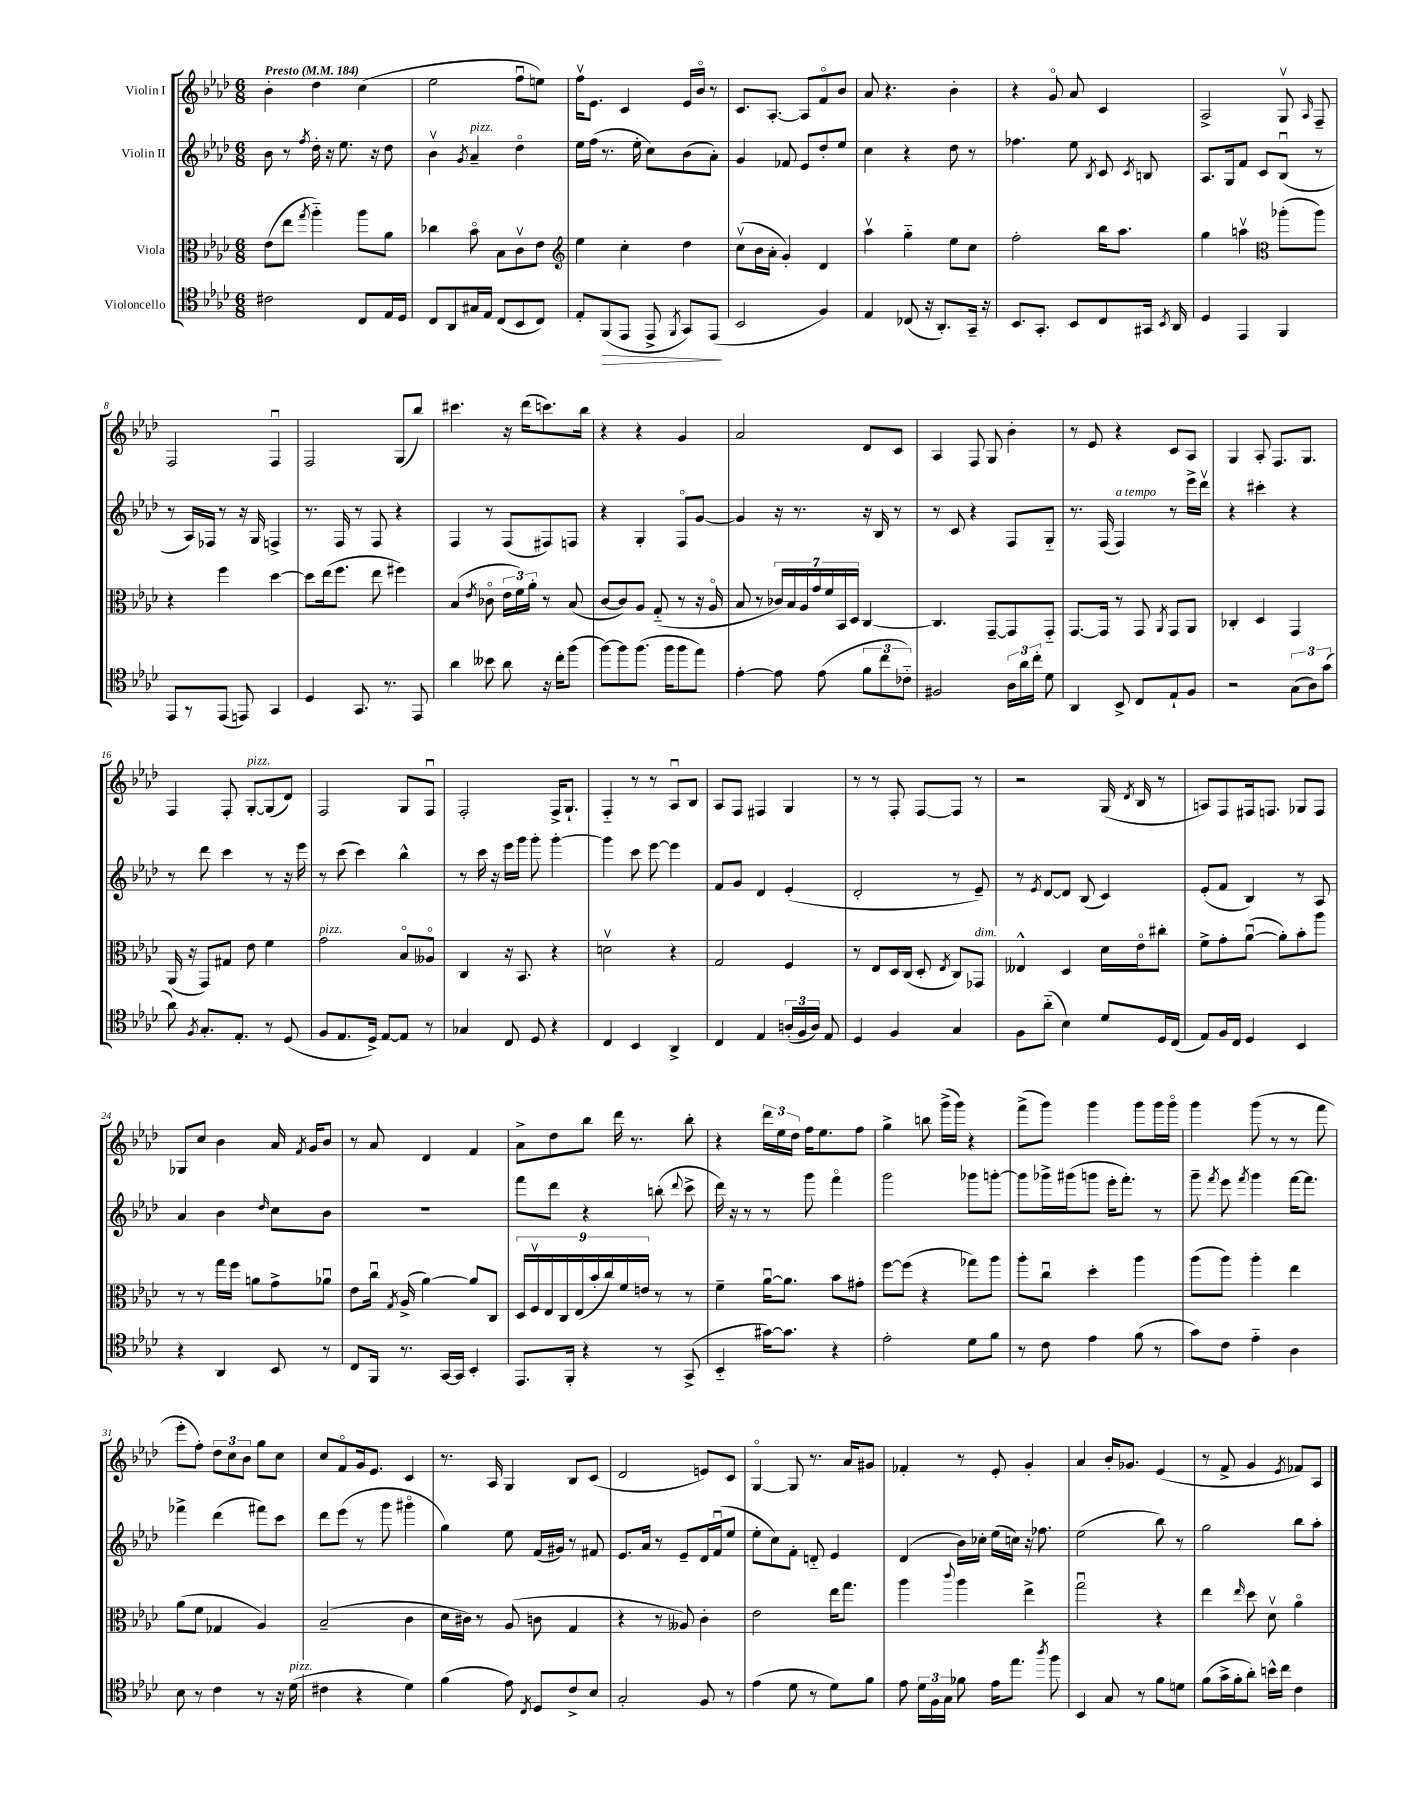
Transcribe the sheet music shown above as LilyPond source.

<<
\new StaffGroup <<
\new Staff = "s0" \with { instrumentName = "Violin I" } {
    \clef treble \key aes \major \numericTimeSignature \time 6/8 \tempo "Presto" 4 = 184
    \autoBeamOff bes'4-. des''4 c''4( |
    ees''2 f''8[\downbow e''8]) |
    f''16[\upbow ees'8.] c'4 ees'16[ bes'16]\flageolet r8 |
    c'8.[ aes8.]~-. aes8[ f'8\flageolet bes'8] |
    aes'8 r4. bes'4-. |
    r4 g'8\flageolet aes'8 c'4 |
    aes2-> g8\upbow \grace { aes16 } f8-- |
    f2 f4\downbow |
    f2 g8[( bes''8]) |
    cis'''4. r16 des'''16[( c'''8.) bes''16] |
    r4 r4 g'4 |
    aes'2 des'8[ c'8] |
    aes4 f8 g8 bes'4-. |
    r8 ees'8 r4 c'8[ aes8] |
    g4 aes8-. f8.[ g8.] |
    f4 f8-. g8[~-.^\markup { \italic "pizz." } g8( des'8]) |
    f2 g8[ f8]\downbow |
    f2-. f16[-> g8.]-! |
    f4-_ r8 r8 aes8[\downbow bes8] |
    aes8[ f8] fis4 g4 |
    r8 r8 f8-. f8[~ f8] r8 |
    r2 g16( \acciaccatura { des'8 } bes16 r8 |
    a8[) f8 fis16 f8.] ges8[ f8] |
    ges8[ c''8] bes'4 aes'16 \acciaccatura { f'8 } g'16[ bes'8] |
    r8 aes'8 des'4 f'4 |
    aes'8[-> des''8 bes''8] des'''16 r8. bes''8-. |
    r4 \tuplet 3/2 { des'''16[ ees''16 des''16] } f''16[ ees''8. f''8] |
    g''4-> b''8 g'''16[->( g'''16]) r4 |
    f'''8[->( g'''8]) g'''4 g'''8[ g'''16 g'''16]\flageolet |
    g'''4 g'''8( r8 r8 f'''8 |
    ees'''8[-. f''8]-.) \tuplet 3/2 { des''8[ c''8 bes'8] } g''8[ c''8] |
    c''8[ f'8\flageolet g'16 ees'8.] c'4 |
    r8. aes16 g4 bes8[ c'8]( |
    des'2 e'8[) c'8] |
    g4~\flageolet g8 r8. aes'16[ gis'8] |
    fes'4-. r8 ees'8-. g'4-. |
    aes'4 bes'16[-. ges'8.] ees'4( |
    r8 f'8-> g'4 \acciaccatura { ees'8 } fes'8[) aes8] \bar "|." |
}
\new Staff = "s1" \with { instrumentName = "Violin II" } {
    \clef treble \key aes \major \numericTimeSignature \time 6/8
    \autoBeamOff bes'8 r8 \acciaccatura { f''8 } des''16-. r16 ees''8. r16 des''8 |
    bes'4\upbow \acciaccatura { g'8 } aes'4--^\markup { \italic "pizz." } des''4\flageolet |
    ees''16[ f''16]( r8. ees''16-. c''8[) bes'8( aes'8]-.) |
    g'4 fes'8 ees'8[ des''8-. ees''8] |
    c''4 r4 des''8 r8 |
    fes''4. ees''8 \acciaccatura { bes8 } c'8 \acciaccatura { c'8 } b8 |
    aes8.[ g16 f'8] c'8[ bes8]\downbow( r8 |
    r8 aes16[) fes16] r8 r16 g16 f4-> |
    r8. f16 r8 f8 r4 |
    f4 r8 f8[( fis8) f8] |
    r4 g4-. f8[\flageolet g'8]~ |
    g'4 r16 r8. r16 bes16 r8 |
    r8 c'8 r4 f8[ g8]-_ |
    r8. f16( f4^\markup { \italic "a tempo" }) r8 ees'''16[-> des'''16]\upbow |
    r4 cis'''4-. r4 |
    r8 des'''8 c'''4 r8 r16 ees'''16 |
    r8 c'''8( c'''4) bes''4-^ |
    r8 c'''16 r16 ees'''16[ g'''16] g'''8-. g'''4~-. |
    g'''4 c'''8 ees'''8~ ees'''4 |
    f'8[ g'8] des'4 ees'4-.( |
    des'2-. r8 ees'8--) |
    r8 \acciaccatura { ees'8 } des'8[~ des'8] bes8( c'4) |
    ees'8[-.( f'8] bes4) r8 aes8 |
    aes'4 bes'4 \grace { des''16 } c''8[ bes'8] |
    R2. |
    f'''8[ des'''8] r4 b''8-.( \appoggiatura { des'''8 } c'''8-> |
    des'''16) r16 r8 r8 g'''8 f'''4\flageolet |
    g'''2 ges'''8[ g'''8]~-. |
    g'''8[ ges'''16-> gis'''16( g'''8] ees'''16[-. f'''8.]-.) r8 |
    g'''8-- \acciaccatura { f'''8 } ees'''8 \acciaccatura { f'''8 } g'''4 f'''16[~ f'''8.] |
    fes'''4-> des'''4( fis'''8[) c'''8] |
    des'''8[ ees'''8]( r8 g'''8 gis'''4\flageolet |
    g''4) ees''8 f'16[( gis'16]) r8 fis'8 |
    ees'8.[ aes'16] r8 ees'8[-- des'16 f'16\downbow( ees''8] |
    ees''8[-. c''8) f'8]-. d'8-_ ees'4 |
    des'4( bes'16[) ces''16]-. ees''16[( c''16]) r16 fes''8. |
    ees''2( bes''8) r8 |
    g''2 bes''8[ aes''8]-. \bar "|." |
}
\new Staff = "s2" \with { instrumentName = "Viola" } {
    \clef alto \key aes \major \numericTimeSignature \time 6/8
    \autoBeamOff ees'8[( ees''8] \acciaccatura { g''8 } aes''4-_) aes''8[ aes'8] |
    ces''4 bes'8\flageolet bes8[ c'8\upbow ees'8] |
    \clef treble ees''4 c''4-. des''4 |
    c''8[\upbow( bes'16 aes'16]-. g'4-.) des'4 |
    aes''4\upbow g''4-_ ees''8[ c''8] |
    f''2-. bes''16[ aes''8.] |
    g''4 a''4\upbow \clef alto aes''8[-.( aes''8]) |
    r4 f''4 des''4~ |
    des''8[ ees''16( f''8.] ees''8 fis''4) |
    bes4( \acciaccatura { ees'8 } ces'8\flageolet \tuplet 3/2 { ees'16[ f'16) aes'16]-. } r8 bes8( |
    c'8[~ c'8) aes8] g8-_( r8 r16 aes16\flageolet |
    bes8 r8 \tuplet 7/4 { ces'16[) bes16 aes16 g'16 f'16 bes,16 des16] } c4~ |
    c4. g,8[~-- g,8 g,8]-_ |
    g,8.[~ g,16] r8 g,8 \acciaccatura { aes,8 } g,8[ aes,8] |
    ces4-. des4 g,4 |
    aes,16( r16 g,8[) gis8] ees'8 f'4 |
    g'2^\markup { \italic "pizz." } bes8[\flageolet aeses8]\flageolet |
    c4 r16 bes,8. r4 |
    d'2\upbow r4 |
    g2 f4 |
    r8 ees8[ des16 c16]( des8-. \acciaccatura { ees8 } c8[) ges,8]^\markup { \italic "dim." } |
    eeses4-^ des4 des'16[ ees'16\flageolet cis''8]-. |
    f'8[-> g'8-. aes'8]~\downbow( aes'8[-.) bes'8-. aes''8] |
    r8 r8 g''16[ f''16] a'8[ g'8-> aes'8]\downbow |
    ees'8[ c''16]\downbow \acciaccatura { g8 } aes16->( aes'4~) aes'8[ c8] |
    \tuplet 9/8 { des16[ f16\upbow ees16 c16 ees16( bes'16-. c''16) f'16 e'16] } r8 r8 |
    f'4-- aes'16[~\downbow aes'8.] bes'8[ gis'8]-. |
    f''8[~ f''8]( r4 ges''8[) aes''8] |
    aes''8[-. c''8]\downbow des''4-. aes''4 |
    aes''8[( aes''8]) aes''4-. ees''4 |
    aes'8[( f'8] ges4 aes4) |
    bes2--( c'4 |
    des'16[ cis'16]) r8 aes8( c'8 g4 |
    r4 r8 aeses8) c'4-. |
    ees'2 ees''16[ g''8.] |
    aes''4 \appoggiatura { c'''8 } aes''4 ees''4-> |
    g''2\downbow r4 |
    ees''4 \grace { ees''16 } des''8 des'8\upbow aes'4\flageolet \bar "|." |
}
\new Staff = "s3" \with { instrumentName = "Violoncello" } {
    \clef tenor \key aes \major \numericTimeSignature \time 6/8
    \autoBeamOff cis'2 c8[ ees16 des16] |
    c8[ aes,8 gis16 ees16] c8[( bes,8 c8]) |
    ees8[-. f,8\>( ees,8] ees,8-> \acciaccatura { f,8 } g,8[) ees,8]\!( |
    bes,2 f4) |
    ees4 ces8( r16 aes,8.[-.) g,16]-- r16 |
    bes,8.[ g,8.]-. bes,8[ c8 gis,16] \acciaccatura { bes,8 } aes,16 |
    des4 ees,4 f,4 |
    ees,8[ r8 ees,8]( e,8) g,4 |
    des4 g,8. r8. ees,8 |
    aes'4 beses'8 aes'8 r16 c''16[-. f''8]( |
    f''8[~) f''8 f''8.]( f''16[ f''8 ees''8]) |
    ees'4~-. ees'8 ees'8( \tuplet 3/2 { f'8[ c''8 ces'8]-_) } |
    fis2 \tuplet 3/2 { aes16[ aes'16 c''16]-. } des'8 |
    aes,4 bes,8-> c8[ ees8-! f8] |
    r2 \tuplet 3/2 { g8[( aes8) g'8]( } |
    aes'8) \acciaccatura { f8 } g8.[-. ees8.]-. r8 des8( |
    f8[ ees8. des16]->) ees8[~ ees8] r8 |
    ges4 c8 des8 r4 |
    c4 bes,4 aes,4-> |
    c4 ees4 \tuplet 3/2 { a16[-.( f16 a16]) } ees8 |
    des4 f4 g4 |
    f8[ aes'8]-_( bes4) des'8[ des16 c16]( |
    ees8[) f16 c16] des4 bes,4 |
    r4 aes,4 bes,8 r8 |
    c8[ f,16] r8. g,16[~ g,16] bes,4-. |
    ees,8.[ f,16]-. r4 r8 g,8->( |
    bes,4-_ gis'16[~) gis'8.] r4 |
    ees'2-. des'8[ f'8] |
    r8 c'8 ees'4 f'8( r8 |
    g'8[) c'8] ees'4-_ aes4 |
    bes8 r8 c'4 r8 r16 des'16^\markup { \italic "pizz." }( |
    cis'4 r4 des'4) |
    f'4( ees'8) \acciaccatura { c8 } des8[ c'8-> bes8] |
    g2-. f8 r8 |
    ees'4( des'8 r8 des'8[) f'8] |
    ees'8 \tuplet 3/2 { des'16[ f16 g16] } fes'8 ees'16[ ees''8.] \acciaccatura { aes''8 } f''8 |
    bes,4 g8 r8 f'8[ d'8] |
    f'8[( g'16-> f'16-. aes'8]-.) b'16[-^ c''16] c'4 \bar "|." |
}
>>
>>
